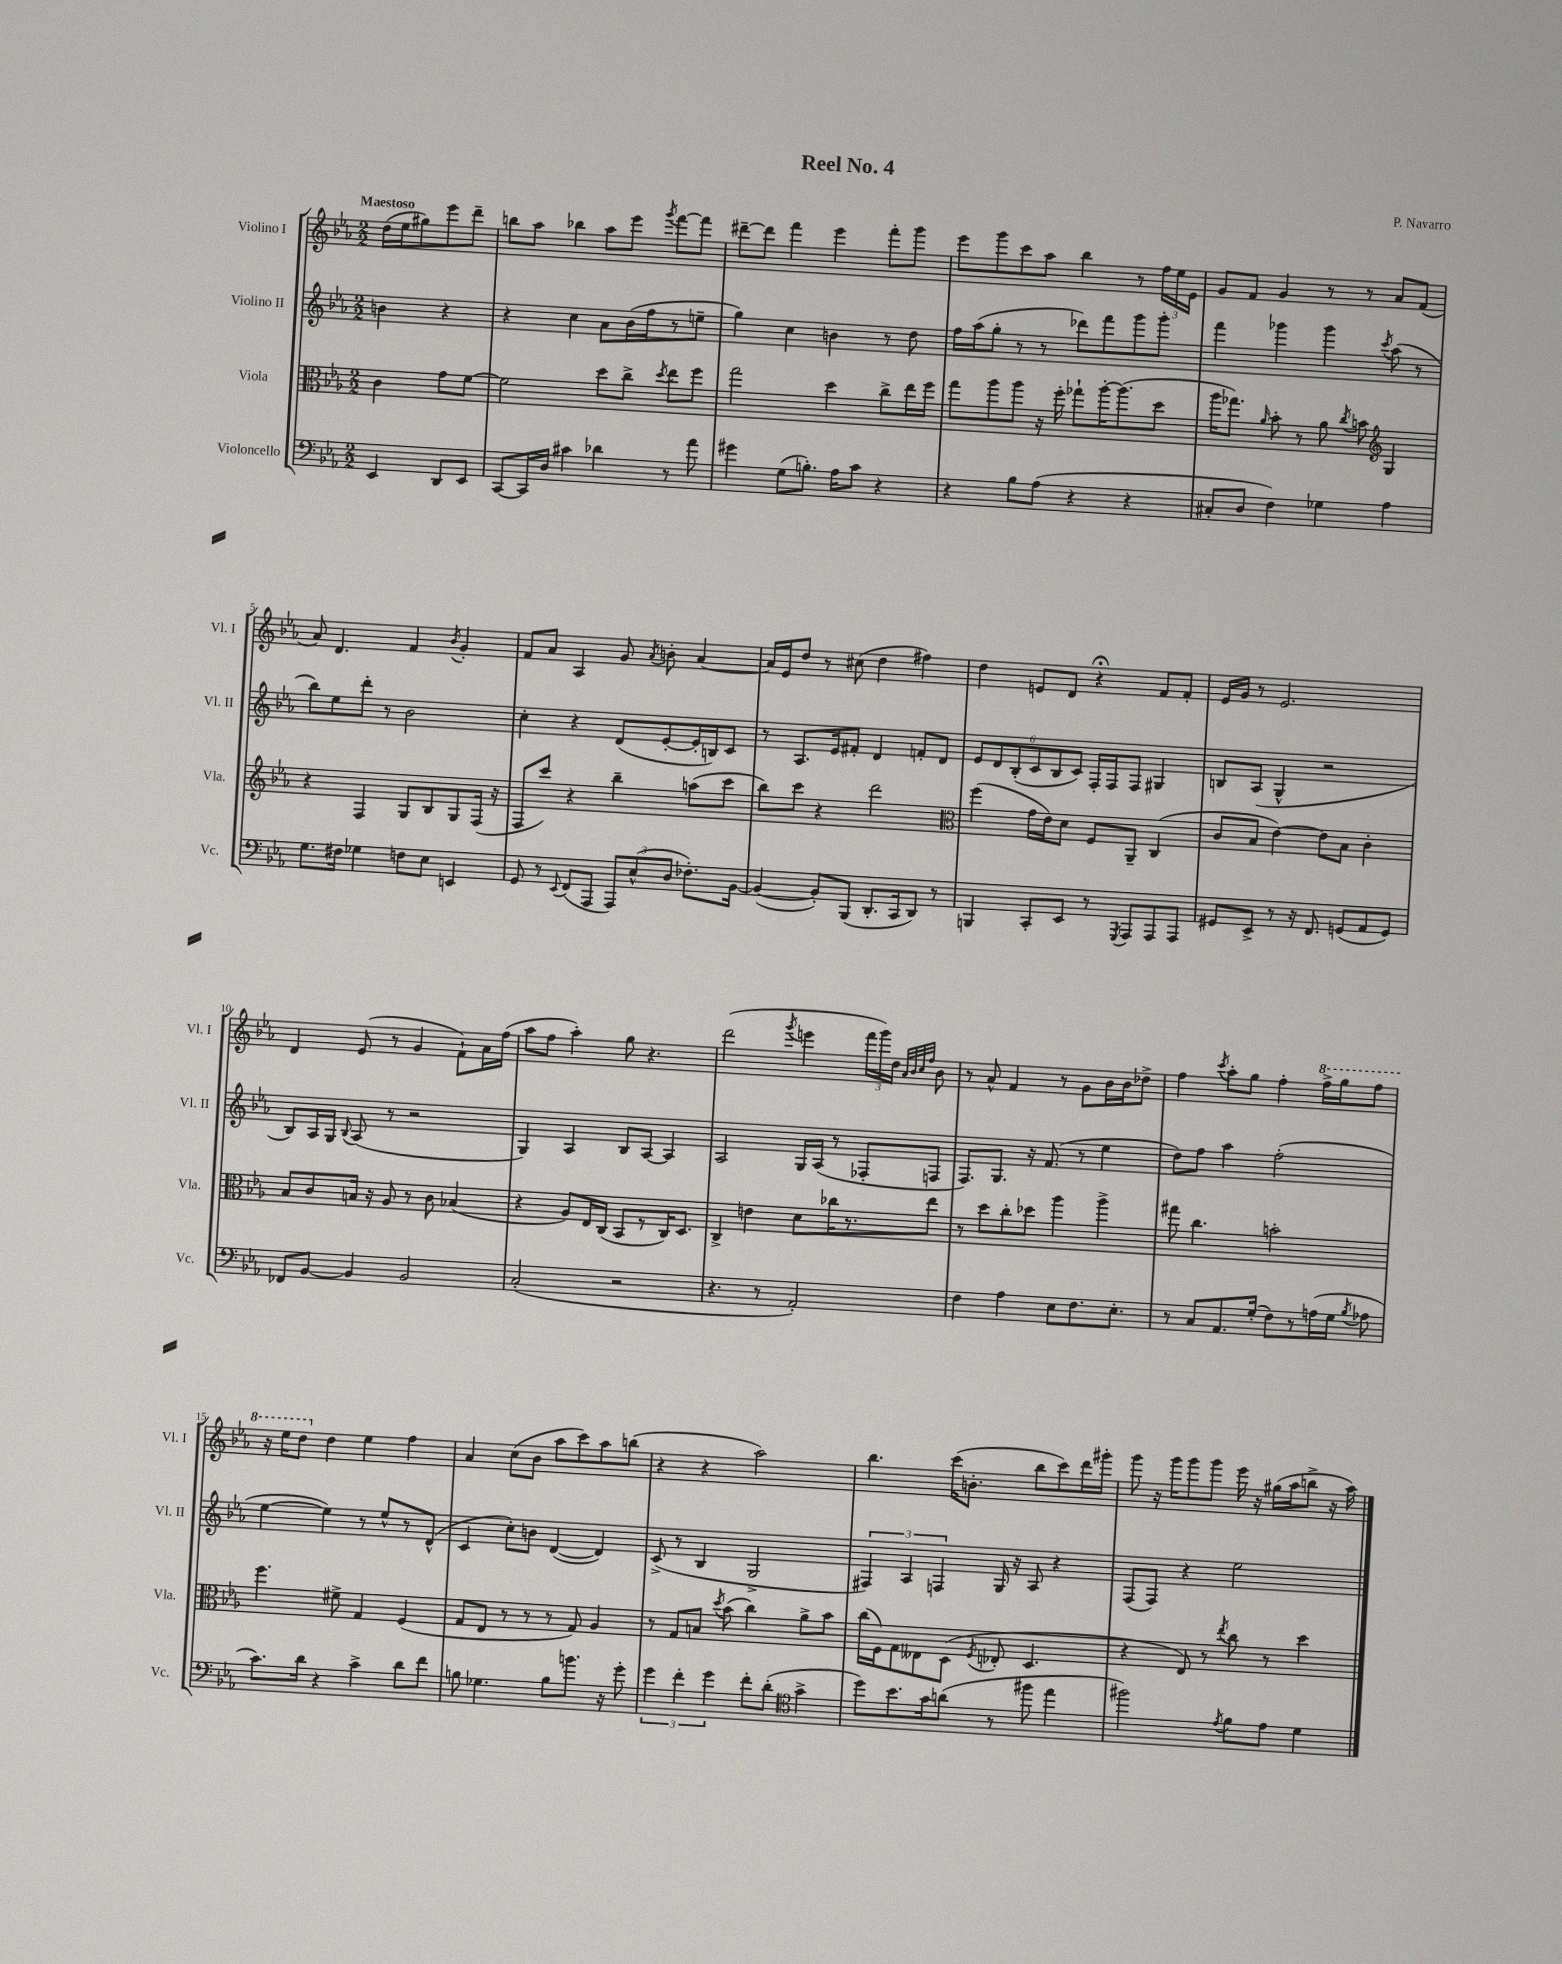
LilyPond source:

\header { title = "Reel No. 4" composer = "P. Navarro" }
<<
\new StaffGroup <<
\new Staff = "s0" \with { instrumentName = "Violino I" shortInstrumentName = "Vl. I" } {
    \clef treble \key ees \major \numericTimeSignature \time 2/2 \partial 2 \tempo "Maestoso"
    \autoBeamOff d''16[( ees''16 gis''8) ees'''8 d'''8]-- |
    b''8[ aes''8] bes''4 aes''8[ ees'''8] \acciaccatura { g'''8 } f'''8[~ f'''8] |
    dis'''8[~-- dis'''8] f'''4 ees'''4 f'''8[-. g'''8] |
    ees'''8[ g'''8 c'''8 aes''8] bes''4 r8 \tuplet 3/2 { f''16[ ees''16 ees'16] } |
    g'8[ f'8] g'4 r8 r8 aes'8[ f'8]( |
    aes'8) d'4. f'4 \acciaccatura { bes'8 } g'4-. |
    f'8[ aes'8] aes4 g'8 \acciaccatura { aes'8 } b'8-. aes'4~ |
    aes'16[ ees'16 d''8] r8 cis''8( d''4 fis''4) |
    d''4 e'8[ d'8] r4\fermata f'8[ f'8]-. |
    ees'16[ g'16] r8 ees'2. |
    d'4 ees'8( r8 g'4 f'8[-!) aes'16 f''16]( |
    aes''8[ f''8] aes''4-.) g''8 r4. |
    d'''2( \acciaccatura { g'''8 } e'''4 \tuplet 3/2 { f'''16[ g'''16) d''16] } \grace { aes'32[ bes'32 c''32 f''32] } bes'8 |
    r8 aes'8-^ f'4 r8 g'8[ bes'16 bes'16 des''8]-> |
    f''4 \acciaccatura { c'''8 } aes''8[-. g''8] f''4-. \ottava #1 f'''16[-> g'''16 f'''8] |
    r16 ees'''16[ d'''8] \ottava #0 d''4 ees''4 f''4 |
    aes'4 c''8[( bes'8] aes''8[ c'''8) aes''8 b''8]( |
    r4 r4 aes''2) |
    bes''4. c'''16[( b'8.]-. bes''8[ c'''8) d'''16 gis'''16]-. |
    g'''8 r16 g'''16[ g'''8 g'''8] ees'''16 r16 gis''16[( aes''16 b''8]-> r16 aes''16) \bar "|." |
}
\new Staff = "s1" \with { instrumentName = "Violino II" shortInstrumentName = "Vl. II" } {
    \clef treble \key ees \major \numericTimeSignature \time 2/2 \partial 2
    \autoBeamOff b'4 r4 |
    r4 c''4 aes'8[ bes'16( f''16 r8 e''8]-- |
    g''4) c''4 b'4 r8 d''8 |
    f''16[ aes''16( g''8]-. r8 r8 des'''8[) f'''8 g'''8 g'''8]-. |
    f'''4 ges'''4 ges'''4 \acciaccatura { c'''8 } aes''8( r8 |
    bes''8[) ees''8 d'''8]-. r8 bes'2 |
    c''4-. r4 d'8[( ees'8~-. ees'16-. b16) c'8] |
    r8 aes8.[ ees'16 fis'8]-. d'4 f'8[-. d'8] |
    \tuplet 6/4 { ees'8[ d'8 bes8-.( c'8 bes8 c'8]) } f16[-. f16 f8] gis4 |
    b8[ aes8]( g4-^ r2 |
    bes8[) aes16 g16] \appoggiatura { bes8 } aes8( r8 r2 |
    g4) aes4 bes8[ aes8]~ aes4 |
    aes2 g16[ aes16]( r8 fes8[-. f8] |
    f8.[) g8.] r16 f'8.( r8 ees''4 |
    d''8[) f''8] aes''4 f''2-.( |
    ees''4~ ees''4) r8 ees''8[-^ r8 d'8]-^( |
    c'4 c''8[-.) b'8] d'4~( d'4) |
    c'8->( r8 bes4 g2-> |
    \tuplet 3/2 { fis4) aes4 f4 } g16 r16 aes8 r4 |
    f8[( f8]) r4 ees''2 \bar "|." |
}
\new Staff = "s2" \with { instrumentName = "Viola" shortInstrumentName = "Vla." } {
    \clef alto \key ees \major \numericTimeSignature \time 2/2 \partial 2
    \autoBeamOff c'4 g'8[ f'8]~ |
    f'2 d''8[ c''8]-> \acciaccatura { d''8 } ees''8[ f''8] |
    g''2 d''4 c''8[-> ees''16 f''16] |
    g''8[ aes''8 aes''8] r16 f''16-. ges''8[-! aes''16~-. aes''8.( d''8] |
    aes''16[ ges''8.]) \grace { aes'16 } bes'8-. r8 aes'8 \acciaccatura { c''8 } b'8 \clef treble g4 |
    r4 f4 g8[ bes8 g8 f16]( r16 |
    f8[ c'''8]) r4 bes''4-- a''8[( c'''8] |
    bes''8[) c'''8] r4 d'''2 |
    \clef alto f''4( g'16[ ees'16) d'8] f8[ aes,8]-- c4( |
    c'8[ bes8] ees'4~) ees'8[ bes8] c'4-. |
    bes8[ c'8 b16] r16 aes8 r8 c'8 bes4( |
    r4 aes8[) ees16 c16]( bes,8[ r8 c16) d8.] |
    c4-> e'4 d'8[ ces''16 r8. ees''8] |
    r8 d''8[ c''8-. des''8] aes''4 aes''4-> |
    gis''8 c''4. b'2-. |
    f''4. fis'8-> g4 f4( |
    g8[ ees8] r8 r8 r8 g8) aes4 |
    r8 g8[ b8] \acciaccatura { d''8 } bes'8( c''4) aes'8[-> bes'8] |
    c''16[( f16) g8 eeses8 d8]( \acciaccatura { f8 } ees8-. d4. |
    r4 ees8) r8 \acciaccatura { ees''8 } c''8 r8 d''4 \bar "|." |
}
\new Staff = "s3" \with { instrumentName = "Violoncello" shortInstrumentName = "Vc." } {
    \clef bass \key ees \major \numericTimeSignature \time 2/2 \partial 2
    \autoBeamOff ees,4 d,8[ ees,8] |
    c,8[~ c,16 d16] cis'4 des'4 r8 aes'8 |
    gis'4 g8[( b8.]-.) aes16[ c'8] r4 |
    r4 bes8[ aes8]( r4 r4 |
    cis8[-. d8] f4) ges4 aes4 |
    g8.[ fis16] ges4 f8[ ees8] e,4 |
    g,8 r8 \appoggiatura { ees,8 } f,8[( aes,,8] \tuplet 3/2 { aes,,8[) ees8-^( d8] } fes8.[-.) bes,16]~ |
    bes,4~( bes,8[-.) bes,,8]( d,8.[-. c,16 d,8]) r8 |
    b,,4 c,8[-. ees,8] r8 \acciaccatura { g,,8 } aes,,8[ aes,,8 aes,,8] |
    gis,8[ ees,8]-> r8 r16 f,8. g,8[( aes,8 g,8]) |
    fes,8[ bes,8]~ bes,4 bes,2 |
    c2-.( r2 |
    r4. r8 aes,2-.) |
    f4 aes4 ees8[ f8. ees8.]-. |
    r8 c8[ aes,8. g16]-.( f8[) r8 a16( g16] \acciaccatura { bes8 } aes8 |
    c'8.[) d'16] r4 c'4-> d'8[ f'8] |
    b8 ges4. b8[ b'8.] r16 g'8-. |
    \tuplet 3/2 { g'4 f'4-. g'4 } f'8[-. d'8]-.( \clef tenor g'4-> |
    d''8[) bes'8. g'16 a'8]( r8 fis''8 ees''4 |
    fis''2) \acciaccatura { ees'8 } f'8[ ees'8] d'4 \bar "|." |
}
>>
>>
